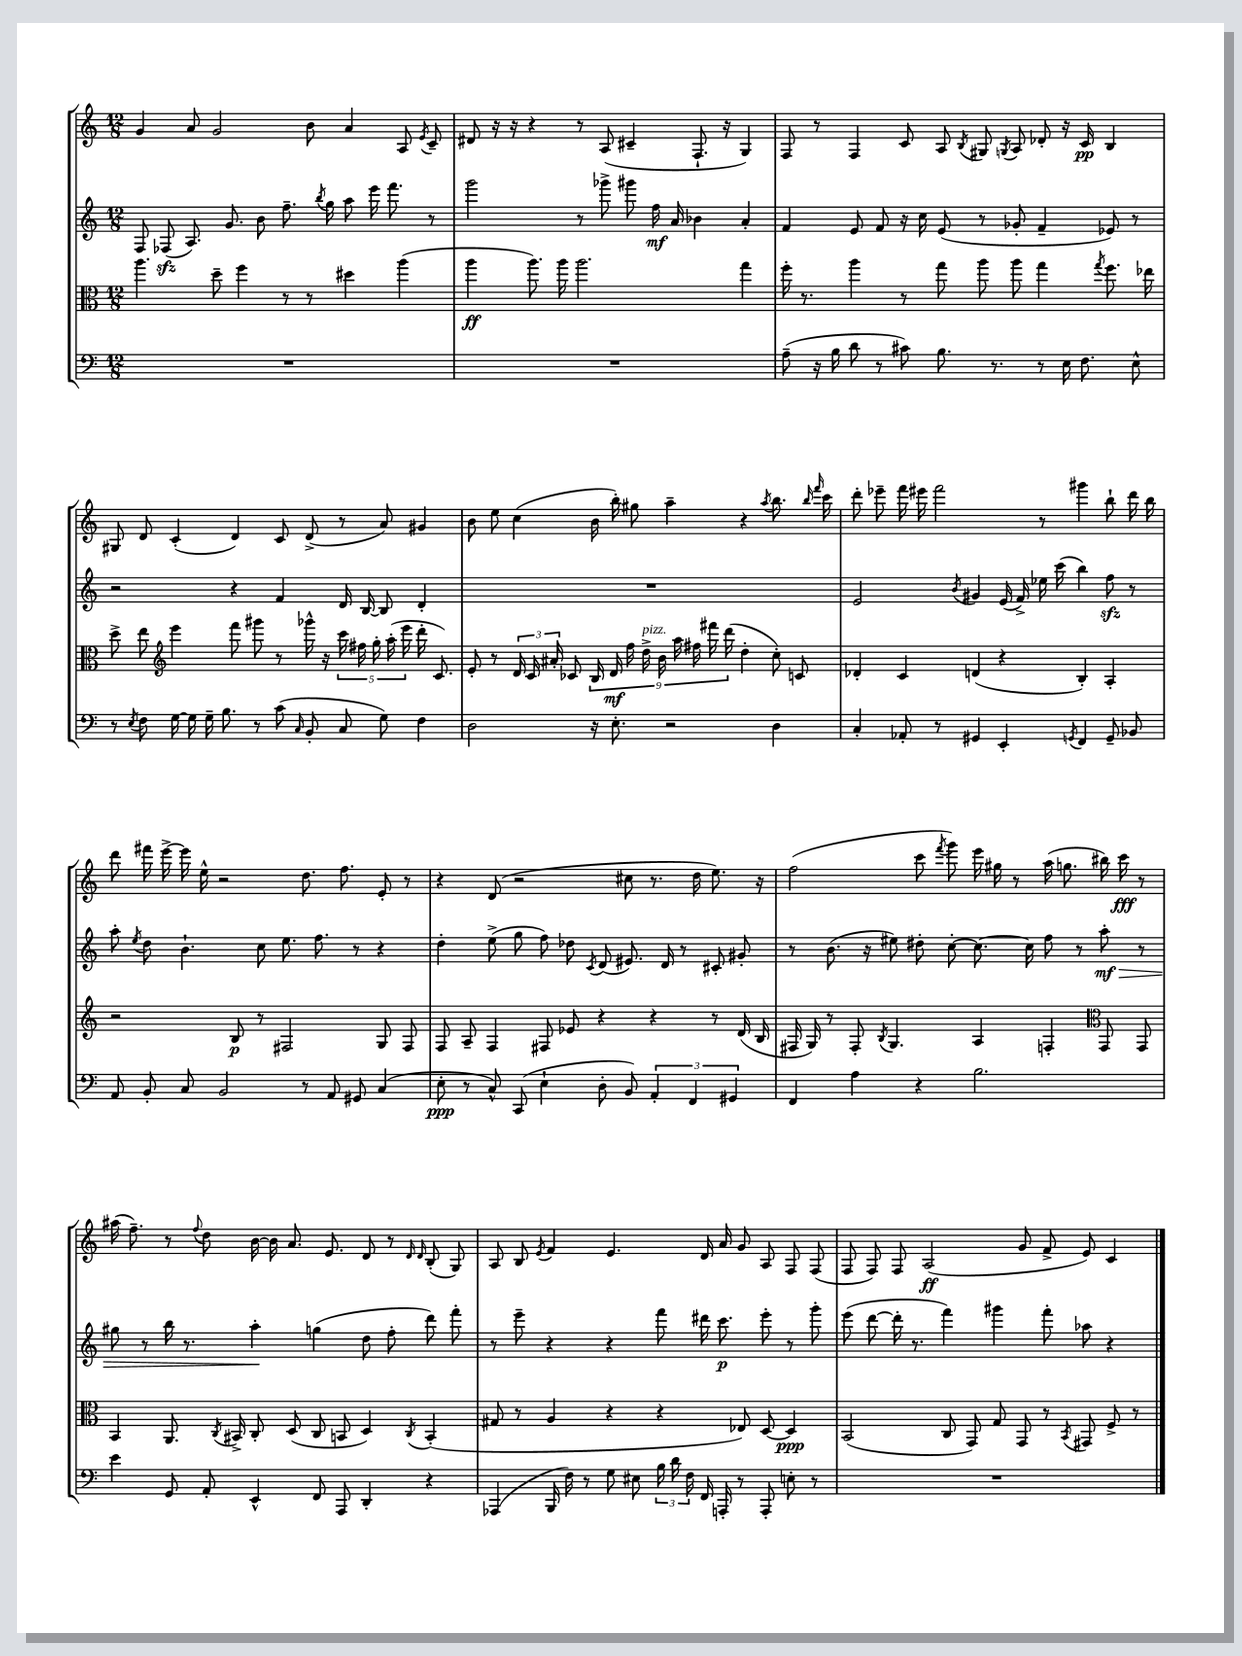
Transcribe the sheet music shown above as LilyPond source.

<<
\new StaffGroup <<
\new Staff = "s0" {
    \clef treble \key c \major \numericTimeSignature \time 12/8
    \autoBeamOff g'4 a'8 g'2 b'8 a'4 a8 \acciaccatura { e'8 } c'8-- |
    dis'8 r16 r16 r4 r8 a8( cis'4-- f8.-! r16 g4) |
    f8 r8 f4 c'8 a8 \acciaccatura { b8 } gis8 \acciaccatura { g8 } a8 des'8-. r16 c'16\pp b4 |
    gis8 d'8 c'4-.( d'4) c'8 d'8->( r8 a'8) gis'4 |
    b'8 e''8 c''4( b'16 b''16-.) gis''8 a''4-- r4 \acciaccatura { a''8 } b''8. \grace { b''16 f'''16 } c'''16 |
    d'''8-. ees'''8-- f'''16 eis'''16 f'''2 r8 gis'''4 b''8-! d'''16 b''16 |
    d'''8 fis'''16 e'''16~-> e'''16 e''16-^ r2 d''8. f''8. e'8-. r8 |
    r4 d'8( r2 cis''8 r8. d''16 e''8.) r16 |
    f''2( c'''8 \acciaccatura { f'''8 } g'''8) e'''16 gis''16 r8 a''16( g''8. bis''16) c'''16\fff r8 |
    ais''16( f''8.--) r8 \appoggiatura { f''8 } d''8 b'16~ b'16 a'8. e'8. d'8 r8 \grace { d'16 d'16 } b8-.( g8) |
    a8 b8 \acciaccatura { e'8 } f'4 e'4. d'16 a'16 g'8 a8 f8 f8( |
    f8 f8) f8 a2\ff( g'8 f'8-> e'8) c'4 \bar "|." |
}
\new Staff = "s1" {
    \clef treble \key c \major \numericTimeSignature \time 12/8
    \autoBeamOff f8 fes8\sfz( a8.) g'8. b'8 f''8.-- \acciaccatura { b''8 } g''16 a''8 e'''16 f'''8. r8 |
    g'''2 r8 ges'''8-> gis'''8 f''16\mf a'16 bes'4 a'4-. |
    f'4 e'8 f'8 r16 c''16 e'8( r8 ges'8-. f'4-- ees'8) r8 |
    r2 r4 f'4 d'16 b16~ b8 d'4-. |
    R1. |
    e'2 \acciaccatura { b'8 } gis'4 e'16( f'16->) ees''16 c'''16( b''4) f''8\sfz r8 |
    a''8-. \acciaccatura { e''8 } d''8 b'4.-! c''8 e''8. f''8. r8 r4 |
    d''4-. e''8->( g''8 f''8) des''8 \acciaccatura { c'8 } d'8( eis'8.) d'16 r8 cis'8-. gis'8-. |
    r8 b'8.( r16 eis''8) dis''8-. c''8~-. c''8.~ c''16 f''8 r8 a''8-.\mf\> r8 |
    gis''8 r8 b''16 r8. a''4-.\! g''4( d''8 f''8-. d'''8) f'''8-. |
    r8 e'''8-- r4 r4 f'''8 dis'''16 c'''8.\p e'''8-. r8 g'''8-. |
    e'''8( d'''8~ d'''16-. r8. f'''4) gis'''4 f'''8-. aes''8 r4 \bar "|." |
}
\new Staff = "s2" {
    \clef alto \key c \major \numericTimeSignature \time 12/8
    \autoBeamOff a''4. d''8-- f''4 r8 r8 dis''4 a''4( |
    a''4\ff a''8.) a''16 a''2. g''4 |
    f''16-. r8. a''4 r8 g''8 a''8 a''8 g''4 \acciaccatura { g''8 } f''8. ees''16 |
    d''8-> e''8 \clef treble e'''4 f'''8 gis'''8 r8 ges'''16-^ r16 \tuplet 5/4 { c'''16 fis''16 g''16-. a''16-.( e'''16 } d'''16-. c'8.) |
    e'8-. r8 \tuplet 3/2 { d'16 c'16 ais'16-. } ces'8 \tuplet 9/8 { b16 d'16\mf f''16 d''16->^\markup { \italic "pizz." } b'16 a''16 fis''16 fis'''16 d'''16( } d''4-. c''8-.) c'8 |
    des'4-. c'4 d'4( r4 b4-.) a4-. |
    r2 b8\p r8 fis2 g8 fis8 |
    f8 a8-- f4 fis8 ees'8 r4 r4 r8 d'16( b16 |
    fis16 g16) r8 fis8-. \acciaccatura { b8 } g4. a4 f4-. \clef alto g,8 g,8 |
    b,4 a,8. \acciaccatura { c8 } bis,16-> c8-. d8( c8 b,8 d4) \acciaccatura { c8 } b,4-.( |
    gis8 r8 a4 r4 r4 ees8) d8~ d4\ppp |
    b,2( c8 g,8) g8 g,8 r8 \acciaccatura { b,8 } gis,8 f8-> r8 \bar "|." |
}
\new Staff = "s3" {
    \clef bass \key c \major \numericTimeSignature \time 12/8
    \autoBeamOff R1. |
    R1. |
    a8--( r16 b16 d'8 r8 cis'8) b8. r8. r8 e16 f8. e8-^ |
    r8 \acciaccatura { e8 } f8 g16~ g16 g16-- b8. r8 c'8( \grace { c16 } b,8-. c8 g8) f4 |
    d2 r16 e8.-. r2 d4 |
    c4-. aes,8-. r8 gis,4 e,4-. \acciaccatura { g,8 } f,4 g,8-- bes,8 |
    a,8 b,8-. c8 b,2 r8 a,8 gis,8 c4( |
    e8-.\ppp r8 c8-^) c,8( e4-! d8-. b,8) \tuplet 3/2 { a,4-. f,4 gis,4 } |
    f,4 a4 r4 b2. |
    e'4 g,8 a,8-. e,4-^ f,8 a,,8 d,4-. r4 |
    aes,,4( b,,16 f16) r8 g8 eis8 \tuplet 3/2 { b16 d'16 f16 } f,16 a,,16-. r8 a,,8-. e8-. r8 |
    R1. \bar "|." |
}
>>
>>
\layout { \context { \Score \remove "Bar_number_engraver" } }
